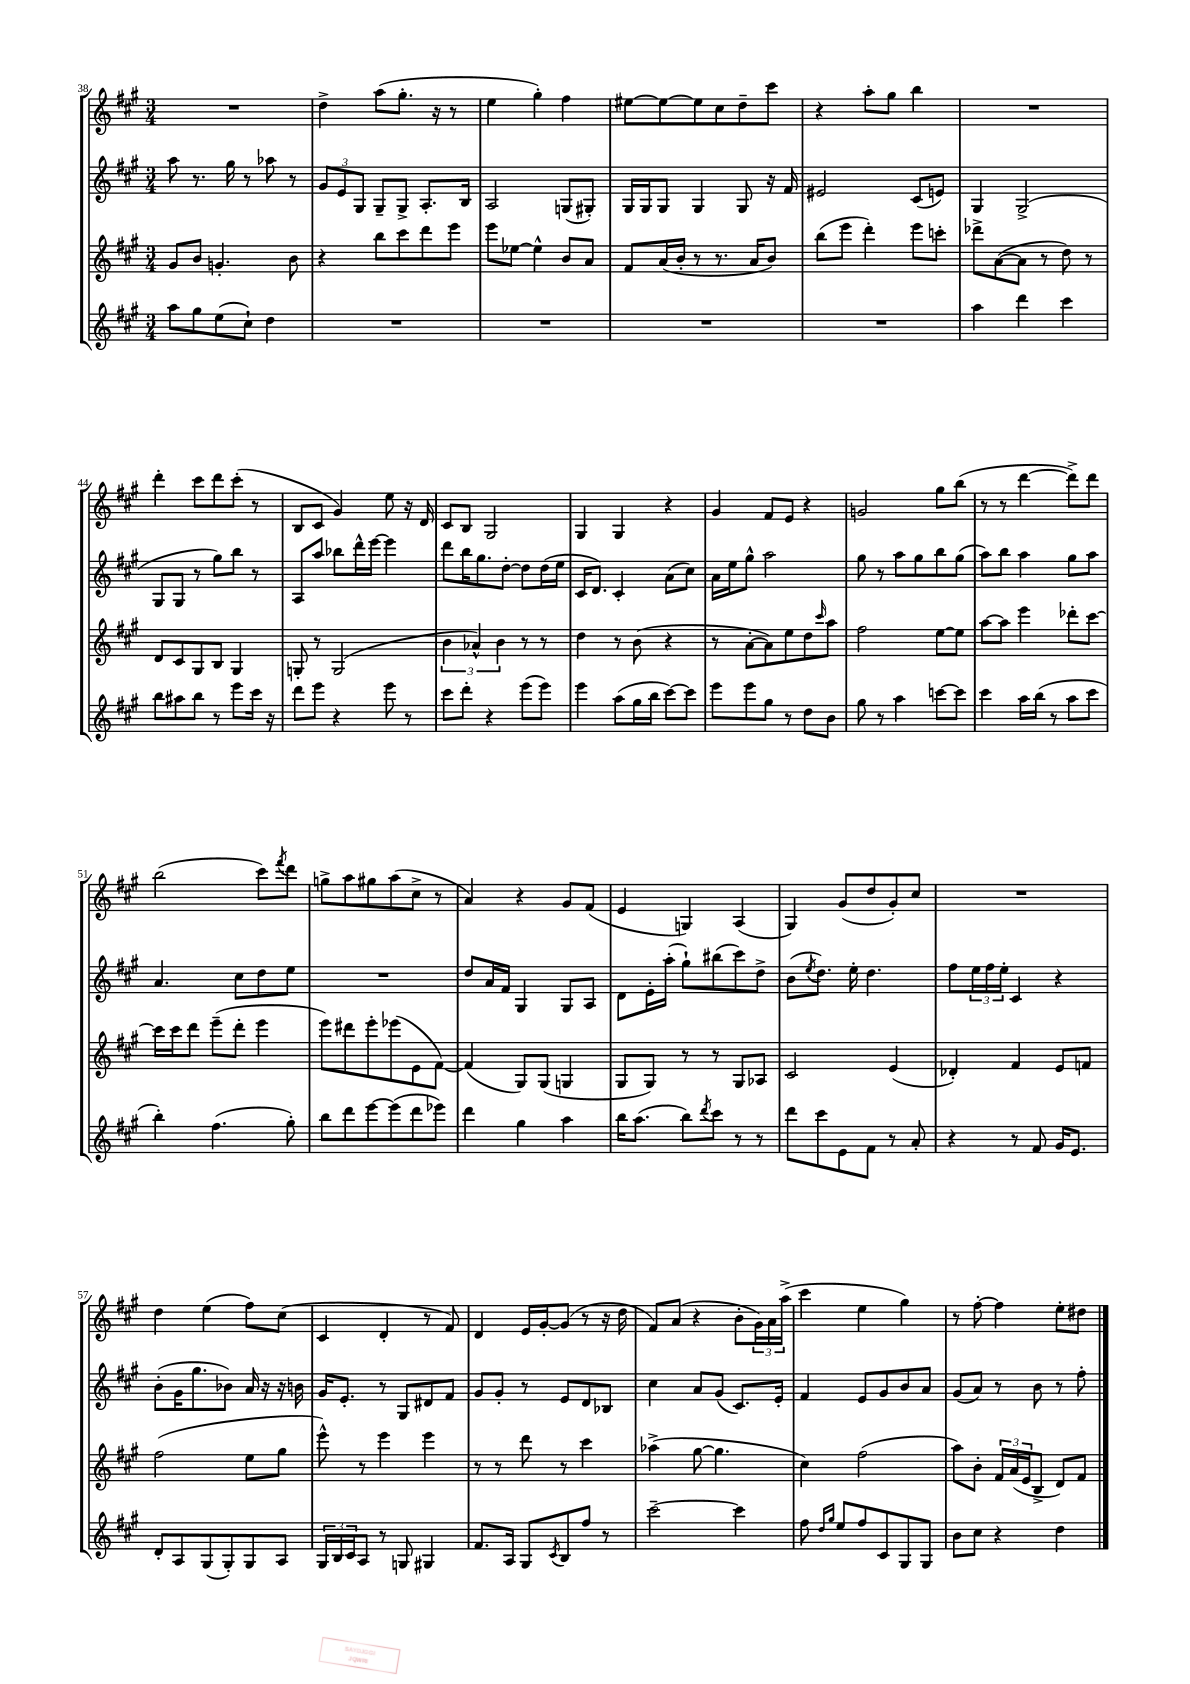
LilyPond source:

<<
\new StaffGroup <<
\new Staff = "s0" {
    \clef treble \key a \major \numericTimeSignature \time 3/4
    R2. |
    d''4-> a''8( gis''8.-. r16 r8 |
    e''4 gis''4-.) fis''4 |
    eis''8~ eis''8~ eis''8 cis''8 d''8-- cis'''8 |
    r4 a''8-. gis''8 b''4 |
    R2. |
    d'''4-. cis'''8 d'''8 cis'''8-.( r8 |
    b8 cis'8 gis'4) e''8 r16 d'16 |
    cis'8 b8 gis2 |
    gis4 gis4 r4 |
    gis'4 fis'8 e'8 r4 |
    g'2 gis''8 b''8( |
    r8 r8 d'''4~ d'''8->) d'''8 |
    b''2( cis'''8) \acciaccatura { fis'''8 } d'''8 |
    g''8-> a''8 gis''8 a''8( cis''8-> r8 |
    a'4) r4 gis'8 fis'8( |
    e'4 g4) a4( |
    gis4) gis'8( d''8 gis'8-.) cis''8 |
    R2. |
    d''4 e''4( fis''8) cis''8( |
    cis'4 d'4-. r8 fis'8) |
    d'4 e'16 gis'16~-. gis'8( r8 r16 d''16 |
    fis'8) a'8( r4 b'8-. \tuplet 3/2 { gis'16) a'16 a''16->( } |
    cis'''4 e''4 gis''4) |
    r8 fis''8~-. fis''4 e''8-. dis''8 \bar "|." |
}
\new Staff = "s1" {
    \clef treble \key a \major \numericTimeSignature \time 3/4
    a''8 r8. gis''16 r8 aes''8 r8 |
    \tuplet 3/2 { gis'8 e'8 gis8 } gis8-- gis8-> a8.-. b16 |
    a2 g8( gis8-.) |
    gis16 gis16 gis8 gis4 gis8 r16 fis'16 |
    eis'2 cis'8( e'8) |
    gis4 gis2->( |
    gis8 gis8 r8 gis''8) b''8 r8 |
    a8 a''8 bes''8 d'''16-^ e'''16~ e'''4 |
    d'''8 b''16 gis''8. d''8~-. d''8 d''16( e''16 |
    cis'16 d'8.) cis'4-. a'8( cis''8) |
    a'16 e''16 gis''8-^ a''2 |
    gis''8 r8 a''8 gis''8 b''8 gis''8( |
    a''8) b''8 a''4 gis''8 a''8 |
    a'4. cis''8 d''8 e''8 |
    R2. |
    d''8 a'16 fis'16 gis4 gis8 a8 |
    d'8 e'16-. a''16-.( gis''8-!) bis''8( cis'''8) d''8-> |
    b'8( \acciaccatura { e''8 } d''8.) e''16-. d''4. |
    fis''8 \tuplet 3/2 { e''16 fis''16 e''16-. } cis'4 r4 |
    b'8-.( gis'16 gis''8. bes'8) a'16 r16 r16 b'16 |
    gis'16 e'8.-. r8 gis8 dis'8 fis'8 |
    gis'8 gis'8-. r8 e'8 d'8 bes8 |
    cis''4 a'8 gis'8( cis'8.) e'16-. |
    fis'4 e'8 gis'8 b'8 a'8 |
    gis'8( a'8) r8 b'8 r8 fis''8-. \bar "|." |
}
\new Staff = "s2" {
    \clef treble \key a \major \numericTimeSignature \time 3/4
    gis'8 b'8 g'4.-. b'8 |
    r4 b''8 cis'''8 d'''8 e'''8 |
    e'''8 ees''8~ ees''4-^ b'8 a'8 |
    fis'8 a'16( b'16-. r8 r8. a'16 b'8) |
    b''8( e'''8 d'''4-.) e'''8 c'''8-. |
    des'''8-> a'8~( a'8 r8 d''8) r8 |
    d'8 cis'8 gis8 b8 gis4 |
    g8-. r8 g2( |
    \tuplet 3/2 { b'4 aes'4-^) b'4 } r8 r8 |
    d''4 r8 b'8( r4 |
    r8 a'8~-. a'8) e''8 d''8 \grace { cis'''16 } a''8 |
    fis''2 e''8~ e''8 |
    a''8~ a''8 e'''4 des'''8-. cis'''8~ |
    cis'''16 cis'''16 d'''8 e'''8--( d'''8-. e'''4 |
    e'''8) dis'''8 e'''8-. ees'''8( e'8 fis'8~) |
    fis'4( gis8) gis8( g4 |
    gis8 gis8) r8 r8 gis8 aes8 |
    cis'2 e'4( |
    des'4-.) fis'4 e'8 f'8 |
    fis''2( e''8 gis''8 |
    e'''8-^) r8 e'''4 e'''4 |
    r8 r8 d'''8 r8 cis'''4 |
    aes''4->( gis''8~ gis''4. |
    cis''4) fis''2( |
    a''8) b'8-. \tuplet 3/2 { fis'16 a'16( e'16 } b8-> d'8) fis'8 \bar "|." |
}
\new Staff = "s3" {
    \clef treble \key a \major \numericTimeSignature \time 3/4
    a''8 gis''8 e''8( cis''8-!) d''4 |
    R2. |
    R2. |
    R2. |
    R2. |
    a''4 d'''4 cis'''4 |
    b''8 ais''8 b''8 r8 e'''8 cis'''16 r16 |
    d'''8 e'''8 r4 e'''8 r8 |
    cis'''8 d'''8-. r4 e'''8( e'''8) |
    e'''4 a''8( gis''16 b''16 cis'''8~) cis'''8 |
    e'''8 e'''8 gis''8 r8 d''8 b'8 |
    gis''8 r8 a''4 c'''8~ c'''8 |
    cis'''4 a''16 b''16( r8 a''8 cis'''8 |
    b''4-.) fis''4.( gis''8-.) |
    b''8 d'''8 e'''8~ e'''8( d'''8 ees'''8) |
    d'''4 gis''4 a''4 |
    b''16 a''8.( b''8) \acciaccatura { d'''8 } cis'''8 r8 r8 |
    d'''8 cis'''8 e'8 fis'8 r8 a'8-. |
    r4 r8 fis'8 gis'16 e'8. |
    d'8-. a8 gis8( gis8-.) gis8 a8 |
    \tuplet 3/2 { gis16 b16 cis'16 } a8 r8 g8 gis4 |
    fis'8. a16 gis8 \acciaccatura { cis'8 } b8 fis''8 r8 |
    cis'''2~-- cis'''4 |
    fis''8 \grace { d''16 gis''16 } e''8 fis''8 cis'8 gis8 gis8 |
    b'8 cis''8 r4 d''4 \bar "|." |
}
>>
>>
\layout { \context { \Score currentBarNumber = #38 } }
